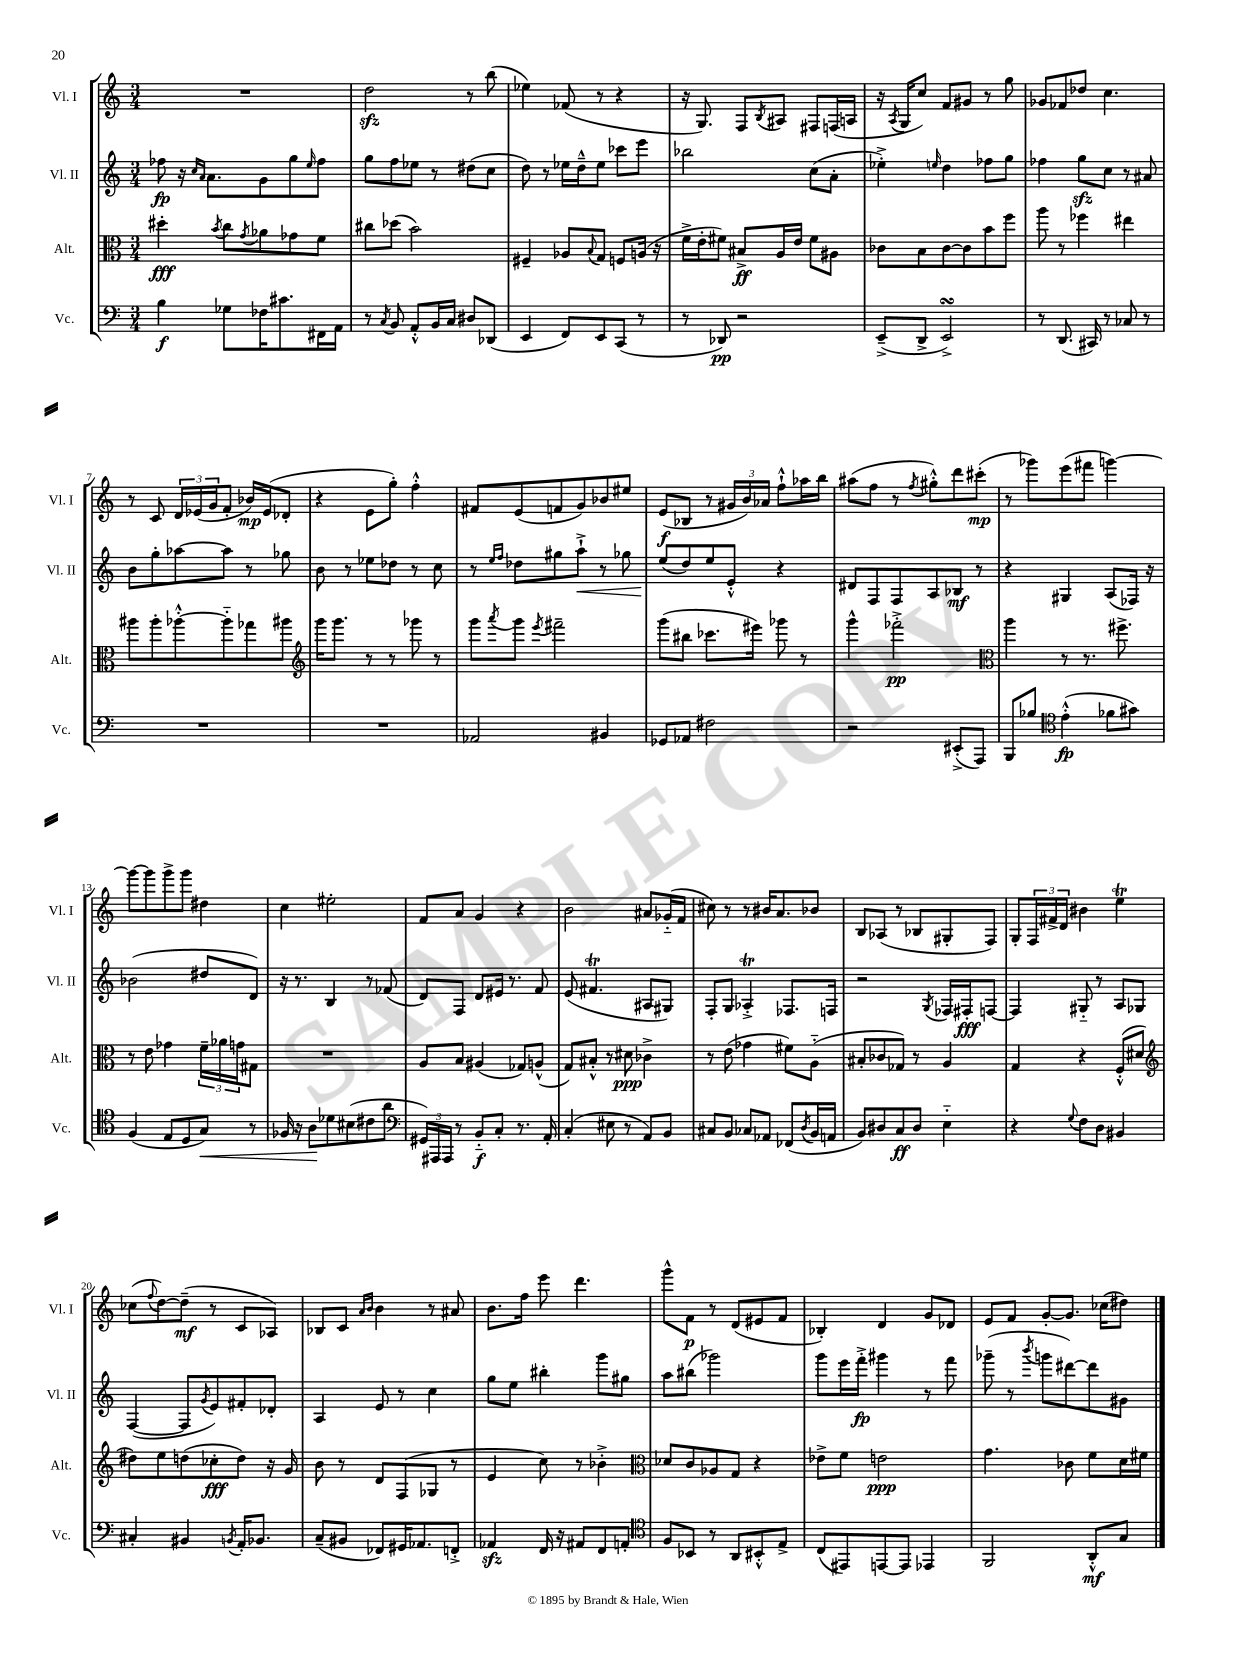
<<
\new StaffGroup <<
\new Staff = "s0" \with { instrumentName = "Vl. I" shortInstrumentName = "Vl. I" } {
    \clef treble \key c \major \numericTimeSignature \time 3/4
    R2. |
    d''2\sfz r8 b''8( |
    ees''4) fes'8( r8 r4 |
    r16 g8.) f8 \acciaccatura { b8 } ais8 fis8 f16( a16 |
    r16 \acciaccatura { a8 } g16 c''8) f'8 gis'8 r8 g''8 |
    ges'8 fes'8 des''8 c''4. |
    r8 c'8 \tuplet 3/2 { d'16 ees'16( g'16 } f'8-. bes'16\mp) ees'16( des'8-. |
    r4 e'8 g''8-.) f''4-.-^ |
    fis'8 e'8( f'8 g'8) bes'8 eis''8 |
    e'8\f( bes8 r8 \tuplet 3/2 { gis'16 b'16) aes'16 } f''8-!-^ aes''16 b''16 |
    ais''8( f''8 r8 \acciaccatura { f''8 } gis''8-.-^) d'''8 cis'''8-.\mp( |
    r8 ges'''8) e'''8( fis'''8 g'''4~) |
    g'''8~ g'''8 g'''8-> g'''8 dis''4 |
    c''4 eis''2-. |
    f'8 a'8 g'4 r4 |
    b'2 ais'8 ges'16-_( f'16 |
    cis''8) r8 r8 bis'16 a'8. bes'8 |
    b8 aes8( r8 bes8 gis8-. f8) |
    g8-. \tuplet 3/2 { f16 fis'16-> d'16 } bis'4 e''4\trill |
    ces''8( \appoggiatura { f''8 } d''8~) d''8--\mf( r8 c'8 aes8) |
    bes8 c'8 \grace { a'16 b'16 } b'4 r8 ais'8 |
    b'8. f''16 e'''8 d'''4. |
    g'''8-^ f'8\p r8 d'8( eis'8 f'8 |
    bes4-.) d'4 g'8 des'8 |
    e'8 f'8 g'8~-. g'8. ces''16( dis''8) \bar "|." |
}
\new Staff = "s1" \with { instrumentName = "Vl. II" shortInstrumentName = "Vl. II" } {
    \clef treble \key c \major \numericTimeSignature \time 3/4
    fes''8\fp r16 \grace { c''16 a'16 } a'8. g'8 g''8 \grace { e''16 } fes''8 |
    g''8 f''8 ees''8 r8 dis''8( c''8 |
    d''8) r8 ees''16 d''16---^ ees''8 ces'''8 e'''8 |
    bes''2 c''8( a'8-. |
    ees''4-.->) \grace { e''16 } d''4 fes''8 g''8 |
    fes''4 g''8\sfz c''8 r8 ais'8 |
    b'8 g''8-. aes''8~ aes''8 r8 ges''8 |
    b'8 r8 ees''8 des''8 r8 c''8 |
    r8 \grace { e''16 f''16 } des''8 gis''8 a''8-!->\< r8 ges''8 |
    e''8\!( d''8) e''8 e'8-.-^ r4 |
    dis'8 f8 f8 a8 bes8\mf r8 |
    r4 gis4 a8( fes16) r16 |
    bes'2( dis''8 d'8) |
    r16 r8. b4 r8 fes'8( |
    d'8) f8 d'8 eis'16 r8. f'8 |
    e'8( fis'4.\trill ais8 gis8) |
    f8-. g8 aes4-.->\trill fes8. f16 |
    r2 \acciaccatura { g8 } fes16 fis16-.\fff f8~ |
    f4 gis8-_ r8 a8 ges8 |
    f4~( f8 \acciaccatura { g'8 } e'8) fis'8-. des'8-. |
    a4 e'8 r8 c''4 |
    g''8 e''8 bis''4-. g'''8 gis''8 |
    a''8 bis''8( ges'''2) |
    g'''8 e'''16 f'''16-.->\fp gis'''4 r8 f'''8 |
    ges'''8--( r8 \acciaccatura { b'''8 } g'''8 dis'''8~) dis'''8 gis'8 \bar "|." |
}
\new Staff = "s2" \with { instrumentName = "Alt." shortInstrumentName = "Alt." } {
    \clef alto \key c \major \numericTimeSignature \time 3/4
    dis''4-.\fff \acciaccatura { b'8 } c''8 \acciaccatura { g'8 } aes'8 ges'8 f'8 |
    cis''8 des''8( b'2) |
    fis4-- aes8 \appoggiatura { b8 } g8 f8 a16( r16 |
    f'16-> e'16-. fis'8) bis8->\ff a16 e'16 fis'8 ais8 |
    ces'8 b8 ces'8~ ces'8 b'8 f''8 |
    a''8 r8 fes''4 eis''4 |
    ais''8 ais''8-. aes''8~-.-^ aes''8-_ ges''8 ais''8 |
    \clef treble g'''16 g'''8. r8 r8 ges'''8 r8 |
    g'''8 \acciaccatura { a'''8 } g'''8 \acciaccatura { e'''8 } fis'''2-- |
    g'''8( bis''8 ces'''8. eis'''16) ges'''8 r8 |
    g'''4-^ fes'''2-.->\pp |
    \clef alto a''4 r8 r8. fis''8.-> |
    r8 e'8 ges'4 \tuplet 3/2 { f'16-- aes'16 g'16 } gis8 |
    R2. |
    a8 b8 ais4( ges8) a8-^( |
    g8) bis8-.-^ r8 dis'8\ppp ces'4-> |
    r8 e'8( ges'4 fis'8) a8-_( |
    bis8-. ces'8 ges8) r8 a4 |
    g4 r4 f8-.-^( dis'8 |
    \clef treble dis''8) e''8 d''8( ces''8-.\fff d''8) r16 g'16 |
    b'8 r8 d'8 f8( ges8 r8 |
    e'4 c''8) r8 bes'4-.-> |
    \clef alto des'8 c'8 aes8 g8 r4 |
    ees'8-> f'8 e'2\ppp |
    g'4. ces'8 f'8 d'16 fis'16 \bar "|." |
}
\new Staff = "s3" \with { instrumentName = "Vc." shortInstrumentName = "Vc." } {
    \clef bass \key c \major \numericTimeSignature \time 3/4
    b4\f ges8 fes16 cis'8. fis,16 a,16 |
    r8 \acciaccatura { c8 } b,8 a,8-.-^ b,16 c16 dis8 des,8( |
    e,4 f,8) e,8 c,8( r8 |
    r8 des,8\pp) r2 |
    e,8--->( d,8-> e,2->\turn) |
    r8 d,8.( cis,16) r8 ces8 r8 |
    R2. |
    R2. |
    aes,2 bis,4 |
    ges,8 aes,8 fis2 |
    r2 eis,8-.->( a,,8) |
    b,,8 bes8 \clef tenor e'4-.-^\fp( fes'8 gis'8) |
    f4( e8 d8 g8\<) r8 |
    fes16 r16 a8\! des'8 bis8( cis'8 a'8 |
    \clef bass \tuplet 3/2 { gis,16) ais,,16 ais,,16 } r8 b,8-_\f c8-. r8. a,16-. |
    c4-.( eis8 r8 a,8) b,8 |
    cis8 b,8 ces8 aes,8 fes,8( \acciaccatura { d8 } b,16 a,16 |
    b,8) dis8 c8\ff dis8 e4-_ |
    r4 \appoggiatura { g8 } f8 d8 bis,4 |
    cis4-. bis,4 \acciaccatura { b,8 } a,16-. bes,8. |
    c8--( bis,8 fes,8) gis,16 aes,8. f,8-.-> |
    aes,4\sfz f,16 r16 ais,8 f,8 a,8-. |
    \clef tenor f8 bes,8 r8 a,8 bis,8-.-^ e8-> |
    c8( eis,8) e,8~ e,8 ees,4 |
    f,2 a,8-.-^\mf g8 \bar "|." |
}
>>
>>
